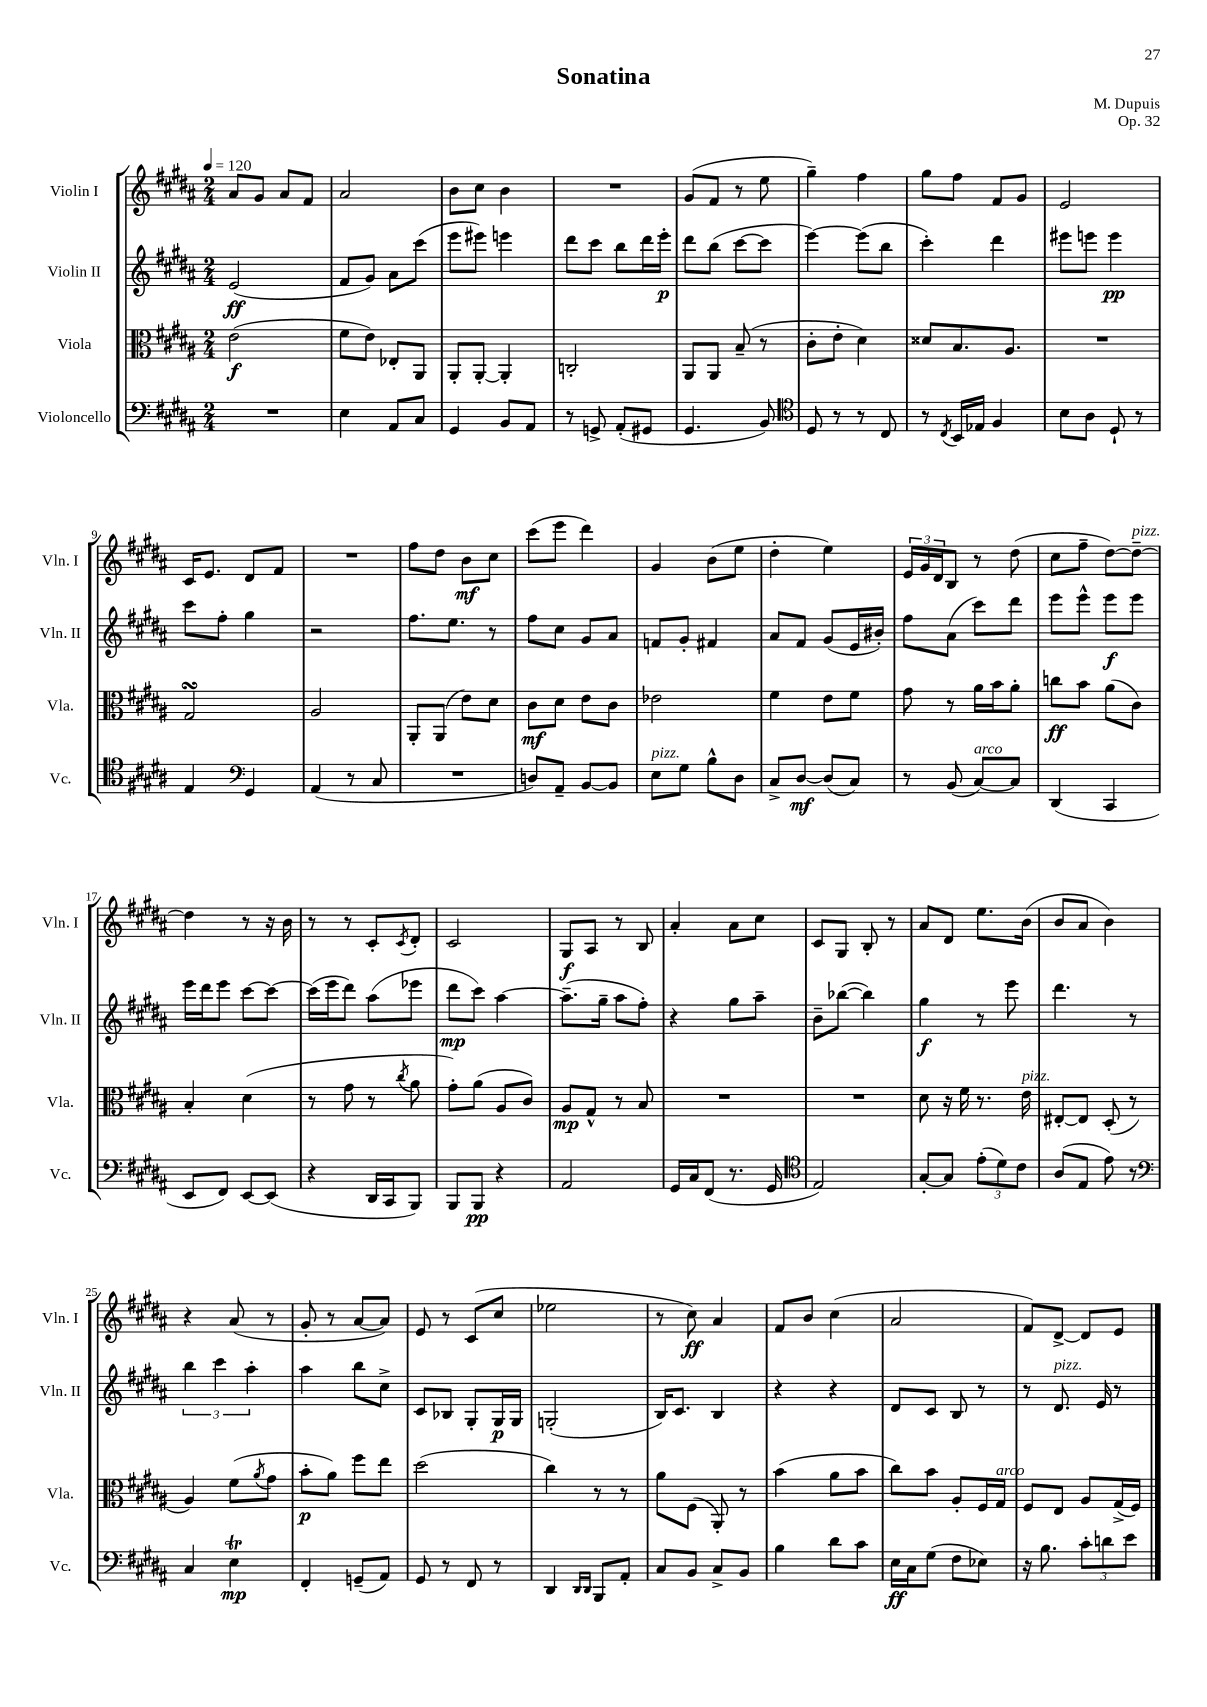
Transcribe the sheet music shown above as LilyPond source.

\header { title = "Sonatina" composer = "M. Dupuis" opus = "Op. 32" }
<<
\new StaffGroup <<
\new Staff = "s0" \with { instrumentName = "Violin I" shortInstrumentName = "Vln. I" } {
    \clef treble \key b \major \numericTimeSignature \time 2/4 \tempo 4 = 120
    ais'8 gis'8 ais'8 fis'8 |
    ais'2 |
    b'8 cis''8 b'4 |
    R2 |
    gis'8( fis'8 r8 e''8 |
    gis''4--) fis''4 |
    gis''8 fis''8 fis'8 gis'8 |
    e'2 |
    cis'16 e'8. dis'8 fis'8 |
    R2 |
    fis''8 dis''8 b'8\mf cis''8 |
    cis'''8( e'''8 dis'''4) |
    gis'4 b'8( e''8 |
    dis''4-. e''4) |
    \tuplet 3/2 { e'16 gis'16 dis'16 } b8 r8 dis''8( |
    cis''8 fis''8-- dis''8~) dis''8~--^\markup { \italic "pizz." } |
    dis''4 r8 r16 b'16 |
    r8 r8 cis'8-. \acciaccatura { cis'8 } dis'8-. |
    cis'2 |
    gis8\f ais8 r8 b8 |
    ais'4-. ais'8 cis''8 |
    cis'8 gis8 b8-. r8 |
    ais'8 dis'8 e''8. b'16( |
    b'8 ais'8 b'4) |
    r4 ais'8( r8 |
    gis'8-. r8 ais'8~ ais'8) |
    e'8 r8 cis'8( cis''8 |
    ees''2 |
    r8 cis''8\ff) ais'4 |
    fis'8 b'8 cis''4( |
    ais'2 |
    fis'8) dis'8~-> dis'8 e'8 \bar "|." |
}
\new Staff = "s1" \with { instrumentName = "Violin II" shortInstrumentName = "Vln. II" } {
    \clef treble \key b \major \numericTimeSignature \time 2/4
    e'2\ff( |
    fis'8 gis'8) ais'8 cis'''8( |
    e'''8 eis'''8) e'''4 |
    dis'''8 cis'''8 b''8 dis'''16 e'''16-.\p |
    dis'''8 b''8( cis'''8~ cis'''8 |
    e'''4~) e'''8( b''8 |
    cis'''4-.) dis'''4 |
    eis'''8 e'''8 e'''4\pp |
    cis'''8 fis''8-. gis''4 |
    r2 |
    fis''8. e''8. r8 |
    fis''8 cis''8 gis'8 ais'8 |
    f'8 gis'8-. fis'4 |
    ais'8 fis'8 gis'8( e'16 bis'16-.) |
    fis''8 ais'8( cis'''8) dis'''8 |
    e'''8 e'''8-^ e'''8\f e'''8 |
    e'''16 dis'''16 e'''8 cis'''8~ cis'''8~ |
    cis'''16( e'''16 dis'''8) ais''8( ees'''8 |
    dis'''8\mp cis'''8) ais''4~ |
    ais''8.--( gis''16-- ais''8 fis''8-.) |
    r4 gis''8 ais''8-- |
    b'8-- bes''8~( bes''4) |
    gis''4\f r8 e'''8 |
    dis'''4. r8 |
    \tuplet 3/2 { b''4 cis'''4 ais''4-. } |
    ais''4 b''8 cis''8-> |
    cis'8 bes8 gis8-. gis16\p gis16 |
    g2-.( |
    b16) cis'8. b4 |
    r4 r4 |
    dis'8 cis'8 b8 r8 |
    r8 dis'8.^\markup { \italic "pizz." } e'16 r8 \bar "|." |
}
\new Staff = "s2" \with { instrumentName = "Viola" shortInstrumentName = "Vla." } {
    \clef alto \key b \major \numericTimeSignature \time 2/4
    e'2\f( |
    fis'8 e'8) ees8-. ais,8 |
    ais,8-. ais,8~-. ais,4-. |
    c2-. |
    ais,8 ais,8 b8--( r8 |
    cis'8-. e'8-. dis'4) |
    disis'8 b8. ais8. |
    R2 |
    gis2\turn |
    ais2 |
    ais,8-. ais,8( e'8) dis'8 |
    cis'8\mf dis'8 e'8 cis'8 |
    ees'2 |
    fis'4 e'8 fis'8 |
    gis'8 r8 ais'16 b'16 ais'8-. |
    c''8\ff b'8 ais'8( cis'8) |
    b4-. dis'4( |
    r8 gis'8 r8 \acciaccatura { cis''8 } ais'8 |
    gis'8-.) ais'8( ais8 cis'8) |
    ais8\mp gis8-^ r8 b8 |
    R2 |
    R2 |
    dis'8 r16 fis'16 r8. e'16^\markup { \italic "pizz." } |
    eis8~-. eis8 dis8-.( r8 |
    ais4) fis'8( \acciaccatura { ais'8 } gis'8 |
    b'8-.\p ais'8) fis''8 e''8 |
    dis''2( |
    cis''4) r8 r8 |
    ais'8 fis8( ais,8-.) r8 |
    b'4( ais'8 b'8 |
    cis''8) b'8 ais8-. fis16 gis16^\markup { \italic "arco" } |
    fis8 e8 ais8 gis16->( fis16) \bar "|." |
}
\new Staff = "s3" \with { instrumentName = "Violoncello" shortInstrumentName = "Vc." } {
    \clef bass \key b \major \numericTimeSignature \time 2/4
    R2 |
    e4 ais,8 cis8 |
    gis,4 b,8 ais,8 |
    r8 g,8-> ais,8-.( gis,8 |
    gis,4. b,8) |
    \clef tenor dis8 r8 r8 cis8 |
    r8 \acciaccatura { cis8 } b,16 ees16 fis4 |
    b8 ais8 dis8-! r8 |
    e4 \clef bass gis,4 |
    ais,4( r8 cis8 |
    R2 |
    d8) ais,8-- b,8~ b,8 |
    e8^\markup { \italic "pizz." } gis8 b8-^ dis8 |
    cis8-> dis8~\mf dis8( cis8) |
    r8 b,8( cis8~^\markup { \italic "arco" }) cis8 |
    dis,4( cis,4 |
    e,8 fis,8) e,8~ e,8( |
    r4 dis,16 cis,16 b,,8) |
    b,,8 b,,8\pp r4 |
    ais,2 |
    gis,16 cis16 fis,8( r8. gis,16 |
    \clef tenor e2) |
    gis8~-. gis8 \tuplet 3/2 { e'8-.( dis'8) cis'8 } |
    ais8( e8 e'8) r8 |
    \clef bass cis4 e4\trill\mp |
    fis,4-. g,8--( ais,8) |
    gis,8 r8 fis,8 r8 |
    dis,4 \grace { dis,16 dis,16 } b,,8 ais,8-. |
    cis8 b,8 cis8-> b,8 |
    b4 dis'8 cis'8 |
    e16\ff cis16 gis8( fis8 ees8) |
    r16 b8. \tuplet 3/2 { cis'8-. d'8 e'8 } \bar "|." |
}
>>
>>
